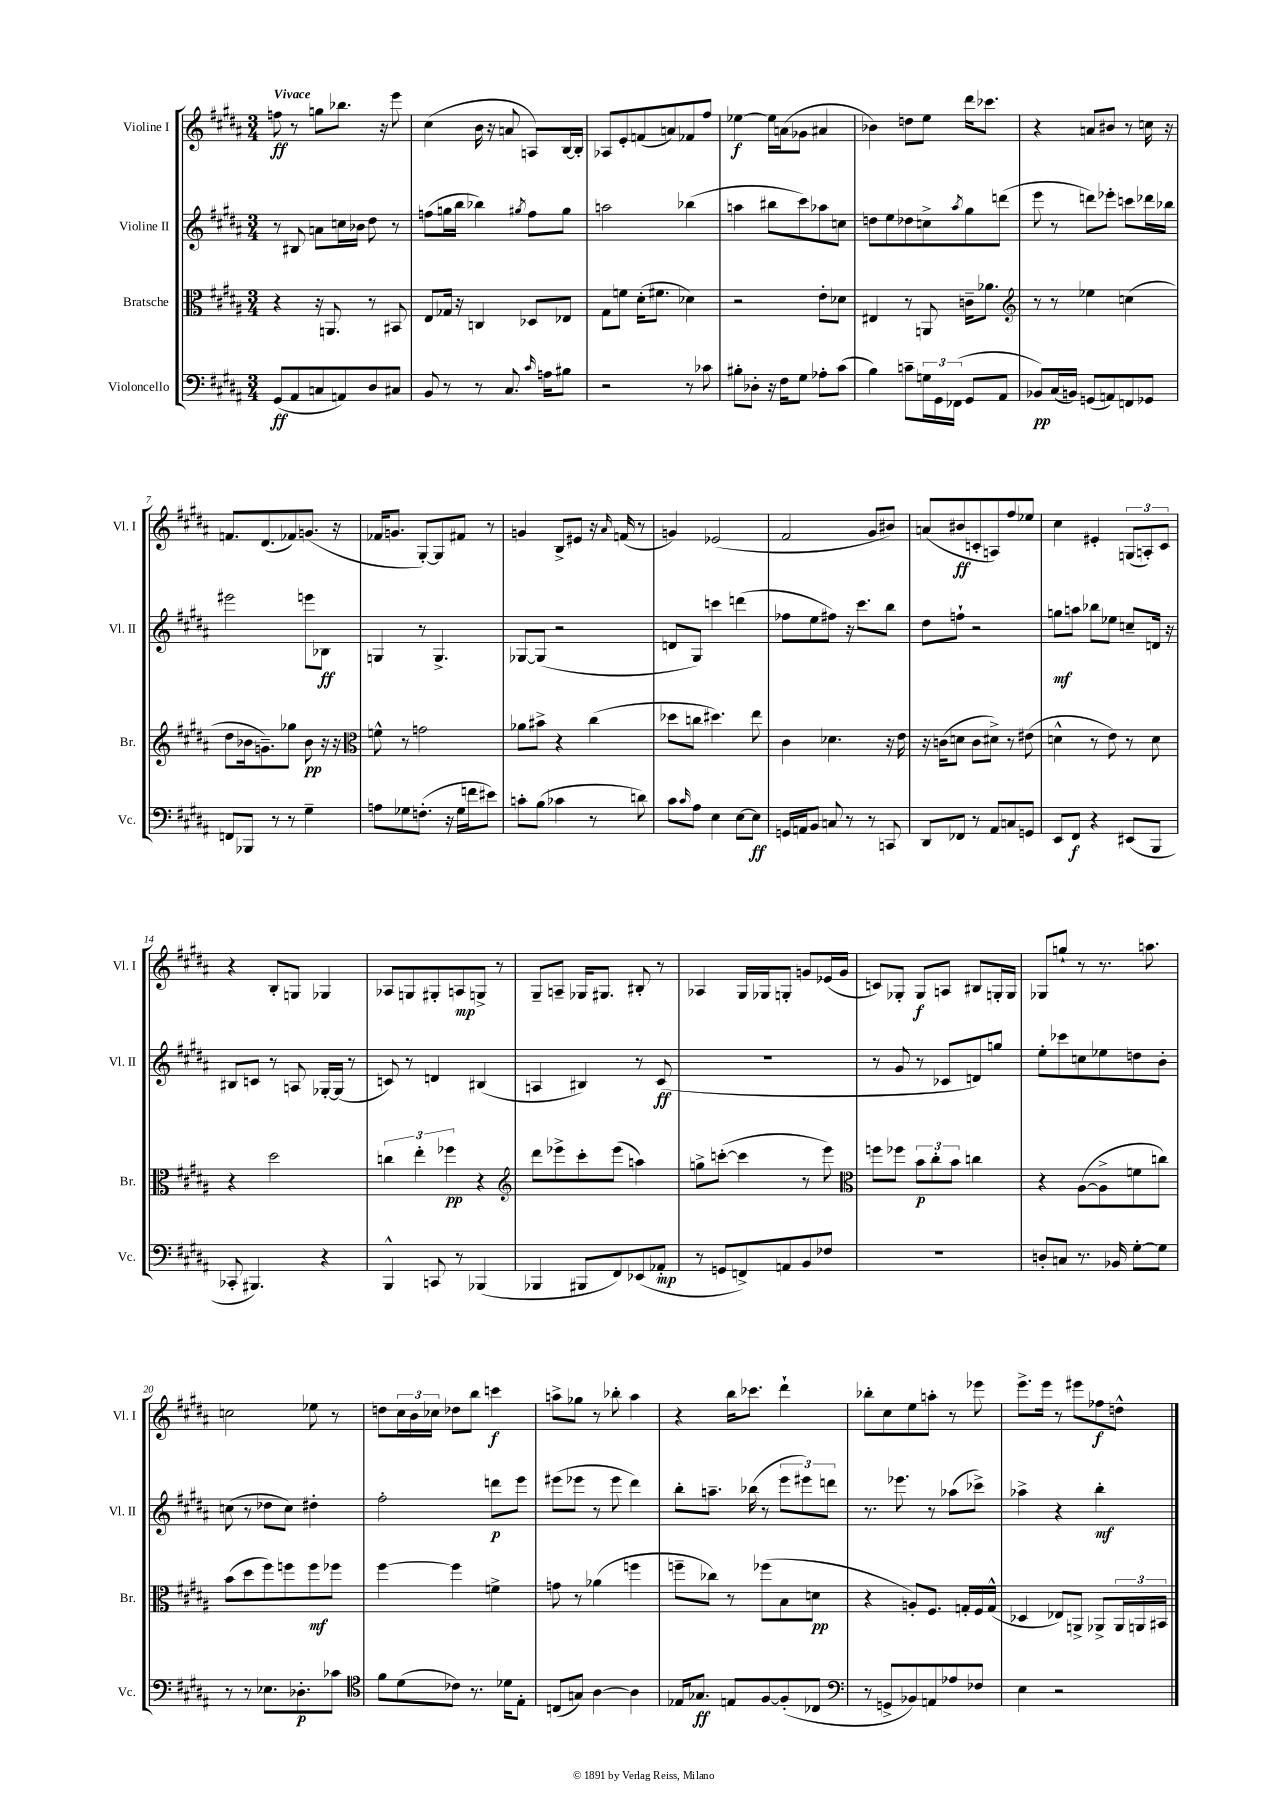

**kern	**dynam	**kern	**dynam	**kern	**dynam	**kern	**dynam
*part4	*part4	*part3	*part3	*part2	*part2	*part1	*part1
*staff4	*staff4	*staff3	*staff3	*staff2	*staff2	*staff1	*staff1
*I"Violoncello	*	*I"Bratsche	*	*I"Violine II	*	*I"Violine I	*
*I'Vc.	*	*I'Br.	*	*I'Vl. II	*	*I'Vl. I	*
*clefF4	*	*clefC3	*	*clefG2	*	*clefG2	*
*k[f#c#g#d#a#]	*	*k[f#c#g#d#a#]	*	*k[f#c#g#d#a#]	*	*k[f#c#g#d#a#]	*
*M3/4	*	*M3/4	*	*M3/4	*	*M3/4	*
=1	=1	=1	=1	=1	=1	=1	=1
!	!	!	!	!	!	!LO:TX:a:B:t=Vivace	!
(8GG#/L	ff	4r	.	8r	.	8ffn\	ff
8AA#/	.	.	.	8B#X/	.	8r	.
8Cn/	.	16r	.	8an\L	.	8ggn\L	.
.	.	8.AAn/	.	.	.	.	.
8AAn/)	.	.	.	16ccn\L	.	8.bb-X\J	.
.	.	.	.	16b-X\JJ	.	.	.
8D#/	.	8r	.	8dd#\	.	.	.
.	.	.	.	.	.	16r	.
8C#X/J	.	8BB#X/	.	8r	.	8eee\	.
=2	=2	=2	=2	=2	=2	=2	=2
8BB/	.	8E/L	.	(8ffn\L	.	(4cc#\	.
8r	.	16G-X/Jk	.	16ggn\L	.	.	.
.	.	16r	.	16bb\JJ	.	.	.
8r	.	4Cn/	.	4bb-X\)	.	16b\	.
.	.	.	.	.	.	16r	.
8.C#/	.	.	.	.	.	8an/	.
.	.	.	.	8qgg#X/	.	.	.
.	.	8D-X/L	.	8ff\L	.	8An/L)	.
16qqc#/	.	.	.	.	.	.	.
16An\KL	.	.	.	.	.	.	.
8B#X\J	.	8E-X/J	.	8gg#\J	.	[16B/L	.
.	.	.	.	.	.	16B'/JJ]	.
=3	=3	=3	=3	=3	=3	=3	=3
2r	.	8G#\L	.	2aan\	.	8A-X/L	.
.	.	8fn\J	.	.	.	8e'/	.
.	.	(16d#'\KL	.	.	.	(8fn/	.
.	.	8.f#X\J	.	.	.	.	.
.	.	.	.	.	.	8an/)	.
8r	.	4d-X\)	.	(4bb-X\	.	8f-X/	.
8c-X\	.	.	.	.	.	8ff#/J	.
=4	=4	=4	=4	=4	=4	=4	=4
8B#X'\L	.	2r	.	4aan\	.	[4ee-X\	f
8D-X'\J	.	.	.	.	.	.	.
16r	.	.	.	8bb#X\L	.	16ee-\LL]	.
16F#\KL	.	.	.	.	.	(16an\J	.
8G#\J	.	.	.	8ccc#\)	.	8g-X\J	.
8A-X'\L	.	8e'\L	.	8aa-X\	.	4a#X/	.
(8c#\J	.	8d-X\J	.	8ccn\J	.	.	.
=5	=5	=5	=5	=5	=5	=5	=5
4B\)	.	4E#X/	.	8ddn\L	.	4b-X\)	.
.	.	.	.	8ee\	.	.	.
8cn~\L	.	8r	.	8dd-X\	.	8ddn\L	.
24Gn\L	.	8AAn/	.	8ccn^\	.	8ee\J	.
24GG#\	.	.	.	.	.	.	.
(24FF-X\JJ	.	.	.	.	.	.	.
.	.	.	.	8qaa#/	.	.	.
8GG#/L	.	16cn~\KL	.	8gg#\	.	16ddd#\KL	.
.	.	8.a-X\J	.	.	.	8.ccc-X\J	.
8AA#/J	.	.	.	(8dddn\J	.	.	.
=6	=6	=6	=6	=6	=6	=6	=6
*	*	*clefG2	*	*	*	*	*
8BB-X/L)	pp	8r	.	8eee\	.	4r	.
(16C#/L	.	8r	.	8r	.	.	.
16BBn/JJ)	.	.	.	.	.	.	.
(8GGn/L	.	4ee-X\	.	8dddn\L)	.	8an/L	.
8AAn/)	.	.	.	8eee-X'\J	.	8b#X/J	.
8FFn/	.	(4ccn\	.	8cccn\L	.	8r	.
8GG-X/J	.	.	.	16ddd-X\L	.	16ccn\	.
.	.	.	.	16bb-X\JJ	.	16r	.
!!LO:LB:g=z
=7	=7	=7	=7	=7	=7	=7	=7
8FFn/L	.	8dd#\L	.	2eee#X\	.	8.fn/L	.
8BBB-X/J	.	16b-X\k	.	.	.	.	.
.	.	8.gn~\)	.	.	.	(8.d#/	.
8r	.	.	.	.	.	.	.
8r	.	8gg-X\J	.	.	.	8f-X/)	.
4G#~\	.	8b-\	pp	8eeen\L	.	(8.gn/J	.
.	.	16r	.	8B-X\J	ff	.	.
.	.	16r	.	.	.	16r	.
=8	=8	=8	=8	=8	=8	=8	=8
*	*	*clefC3	*	*	*	*	*
8An\L	.	8fn^^\	.	4Gn/	.	16f-X/KL	.
.	.	.	.	.	.	8.gn/J	.
8G-X\	.	8r	.	.	.	.	.
(8.Fn'\J	.	2gn\	.	8r	.	[8G#'/L)	.
.	.	.	.	4.G^/	.	8G#/]	.
16r	.	.	.	.	.	.	.
16G-\LL	.	.	.	.	.	8f#X/J	.
16fn\J	.	.	.	.	.	.	.
8e#X\J)	.	.	.	.	.	8r	.
=9	=9	=9	=9	=9	=9	=9	=9
8cn'\L	.	8a-X\L	.	[8G-X/L	.	4gn/	.
(8B\J	.	8b#X^\J	.	(8G-/J]	.	.	.
4c-X\	.	4r	.	2r	.	8B^/L	.
.	.	.	.	.	.	8e#X/J	.
8r	.	(4cc#\	.	.	.	16r	.
.	.	.	.	.	.	16qqa#/	.
.	.	.	.	.	.	(16fn/	.
8dn\)	.	.	.	.	.	8r	.
=10	=10	=10	=10	=10	=10	=10	=10
8c#\L	.	8dd-X\L	.	8dn/L	.	4gn/)	.
16qqc#/	.	.	.	.	.	.	.
8A#\J	.	8ccn\J	.	8G#/J)	.	.	.
4E\	.	4.dd#X\)	.	4cccn\	.	(2e-X/	.
[8E\L	.	.	.	(4dddn\	.	.	.
8E\J]	ff	8ee\	.	.	.	.	.
=11	=11	=11	=11	=11	=11	=11	=11
16GGn/LL	.	4c#\	.	8ff-X\L	.	2f#/	.
16AAn/J	.	.	.	.	.	.	.
8BB/J	.	.	.	8ee\	.	.	.
8Cn/	.	4.d-X\	.	8ff#X\J)	.	.	.
8r	.	.	.	16r	.	.	.
.	.	.	.	8.ccc#\L	.	.	.
8r	.	.	.	.	.	8g#/L	.
8CCn/	.	16r	.	8bb\J	.	8b#X/J)	.
.	.	16e\	.	.	.	.	.
=12	=12	=12	=12	=12	=12	=12	=12
8DD#/L	.	16r	.	8dd#\L	.	(8an/L	.
.	.	(16cn\KL	.	.	.	.	.
8FF-X/J	.	8dn\J	.	8ffn`\J	.	8b#X/	ff
8r	.	8c\L	.	2r	.	8cn'/	.
8AA#/L	.	8d#X^\J)	.	.	.	8An/)	.
8Cn/	.	8r	.	.	.	8ff#/	.
8GGn/J	.	(8e#X\	.	.	.	8ee-X/J	.
=13	=13	=13	=13	=13	=13	=13	=13
8EE/L	.	4dn^^\	.	8ggn\L	mf	4cc#\	.
8FF#/J	f	.	.	8aan\J	.	.	.
4r	.	8r	.	8bb-X\L	.	4e#X'/	.
.	.	8e\)	.	8ee-X\J	.	.	.
(8EE#X/L	.	8r	.	8ccn~/L	.	(12Gn/L	.
.	.	.	.	.	.	12An'/)	.
8BBB/J	.	8d\	.	16dn/Jk	.	.	.
.	.	.	.	.	.	12c#/J	.
.	.	.	.	16r	.	.	.
!!LO:LB:g=z
=14	=14	=14	=14	=14	=14	=14	=14
8CC-X'/	.	4r	.	8B#X/L	.	4r	.
4.BBB#X/)	.	.	.	8cn/J	.	.	.
.	.	2dd#\	.	8r	.	8B'/L	.
.	.	.	.	8An/	.	8Gn/J	.
4r	.	.	.	[16G-X'/LL	.	4G-X/	.
.	.	.	.	(16G-/JJ]	.	.	.
.	.	.	.	8r	.	.	.
=15	=15	=15	=15	=15	=15	=15	=15
4BBB^^/	.	6ccn\	.	8cn/)	.	8A-X/L	.
.	.	.	.	8r	.	8Gn/	.
.	.	6ee'\	.	.	.	.	.
8CCn/	.	.	.	4dn/	.	8G#X'/	.
.	.	6ff-X\	pp	.	.	.	.
8r	.	.	.	.	.	8An/	mp
(4BBB-X/	.	4r	.	(4B#X/	.	8Gn^/J	.
.	.	.	.	.	.	8r	.
=16	=16	=16	=16	=16	=16	=16	=16
*	*	*clefG2	*	*	*	*	*
4BBB-X/	.	8ddd#\L	.	4An/	.	8G#~/L	.
.	.	8eee-X^\	.	.	.	8An~/J	.
8BBB#X/L	.	8ccc#'\	.	4B#X/)	.	16G-X/KL	.
.	.	.	.	.	.	8.G#X/J	.
8FF#/)	.	(8eee-\J	.	.	.	.	.
(8EE-X/	.	4aan\)	.	8r	.	8B#X'/	.
8AA-X'/J	mp	.	.	(8c#/	ff	8r	.
=17	=17	=17	=17	=17	=17	=17	=17
8r	.	8ggn^\L	.	2.r	.	4A-X/	.
8GGn/L	.	([8cccn'\J	.	.	.	.	.
8FFn^/)	.	4ccc\]	.	.	.	16G#/LL	.
.	.	.	.	.	.	16G-X/J	.
8AAn/	.	.	.	.	.	8Gn'/J	.
8BB/	.	8r	.	.	.	8gn/L	.
8F-X/J	.	8eee\)	.	.	.	(16e-X/L	.
.	.	.	.	.	.	16g/JJ	.
=18	=18	=18	=18	=18	=18	=18	=18
*	*	*clefC3	*	*	*	*	*
2.r	.	8ffn\L	.	8r	.	8cn/L)	.
.	.	8ff-X\J	.	8g#/	.	8G-X'/J	.
.	.	12b\L	p	8r	.	8G-/L	f
.	.	12cc#'\	.	.	.	.	.
.	.	.	.	8c-X/L	.	8An/J	.
.	.	12b\J	.	.	.	.	.
.	.	4ccn\	.	8dn/)	.	8B#X/L	.
.	.	.	.	8ggn/J	.	16Gn'/L	.
.	.	.	.	.	.	16G/JJ	.
=19	=19	=19	=19	=19	=19	=19	=19
8Dn'/L	.	4r	.	8ee'\L	.	8G-X/L	.
8Cn/J	.	.	.	8ccc-X\	.	8ggn`/J	.
8.r	.	([8A#\L	.	8ccn\	.	8r	.
.	.	8A#^\]	.	8ee-X\	.	8.r	.
16BB-X/	.	.	.	.	.	.	.
[8G#'\L	.	8fn\	.	8ddn\	.	.	.
.	.	.	.	.	.	8.aan\	.
8G#\J]	.	8ccn\J)	.	8b'\J	.	.	.
!!LO:LB:g=z
=20	=20	=20	=20	=20	=20	=20	=20
8r	.	(8b\L	.	(8ccn\	.	2ccn\	.
8r	.	8dd#\	.	8r	.	.	.
8.E-X\L	.	8ff#\)	.	8dd-X\L	.	.	.
.	.	8ffn\	.	8cc\J)	.	.	.
8.D-X'\	p	.	.	.	.	.	.
.	.	8ff\	mf	4dd#X'\	.	8ee-X\	.
8c-X\J	.	8ff-X\J	.	.	.	8r	.
=21	=21	=21	=21	=21	=21	=21	=21
*clefC4	*	*	*	*	*	*	*
8f#\L	.	[4ff#\	.	2ff#'\	.	8ddn\L	.
(8d#\	.	.	.	.	.	24cc#\L	.
.	.	.	.	.	.	24b\	.
.	.	.	.	.	.	24cc-X\JJ	.
8c-X\J)	.	4ff#\]	.	.	.	8dd-X\L	.
8.r	.	.	.	.	.	8bb\J	.
.	.	4fn^\	.	8dddn\L	p	4cccn\	f
16d-X\KL	.	.	.	.	.	.	.
8E'\J	.	.	.	8eee\J	.	.	.
=22	=22	=22	=22	=22	=22	=22	=22
(8Cn/L	.	8gn\	.	(8eee#X\L	.	8aan^\L	.
8Gn/J)	.	8r	.	8eee-X\J	.	8gg-X\J	.
[4A#\	.	(4a-X\	.	8r	.	8r	.
.	.	.	.	8eee-\	.	8bb-X'\	.
4A#\]	.	4ffn\	.	4ddd#\)	.	4aa\	.
=23	=23	=23	=23	=23	=23	=23	=23
16E-X/KL	.	8ffn~\L	.	8bb'\L	.	4r	.
8.G-X/J	ff	.	.	.	.	.	.
.	.	8cc-X\J)	.	8.aan~\J	.	.	.
8En/L	.	8r	.	.	.	16bb\KL	.
.	.	.	.	(16bb-X\	.	8.ccc-X\J	.
[8F#/	.	(8ff-X\L	.	8r	.	.	.
(8F#'/]	.	8B\	.	12eee\L	.	4ddd#`\	.
.	.	.	.	12eee#X\)	.	.	.
8C-X/J	.	8dn\J	pp	.	.	.	.
.	.	.	.	12dddn\J	.	.	.
=24	=24	=24	=24	=24	=24	=24	=24
*clefF4	*	*	*	*	*	*	*
8r	.	4r	.	8.r	.	8bb-X'\L	.
8GGn^/L	.	.	.	.	.	8cc#\	.
.	.	.	.	8.eee-X\	.	.	.
8BB-X/)	.	8An'/L)	.	.	.	8ee\	.
8AAn/	.	8.F#/J	.	8r	.	8aan'\J	.
8A-X/	.	.	.	(8aa-X\L	.	8r	.
.	.	16Gn'/LL	.	.	.	.	.
8F-X/J	.	16F#/	.	8ccc-X^\J)	.	8eee-X\	.
.	.	(16G^^/JJ	.	.	.	.	.
=25	=25	=25	=25	=25	=25	=25	=25
4E\	.	4D-X/	.	4aa-X^\	.	8.eee^\L	.
.	.	.	.	.	.	16eee\Jk	.
2r	.	8E-X/L)	.	4r	.	8r	.
.	.	8AAn^/J	.	.	.	8eee#X\L	.
.	.	8AA-X^/L	.	4bb'\	mf	8ff-X\	f
.	.	24AA-/L	.	.	.	8ddn^^\J	.
.	.	24AAn/	.	.	.	.	.
.	.	24BB#X/JJ	.	.	.	.	.
==	==	==	==	==	==	==	==
*-	*-	*-	*-	*-	*-	*-	*-
